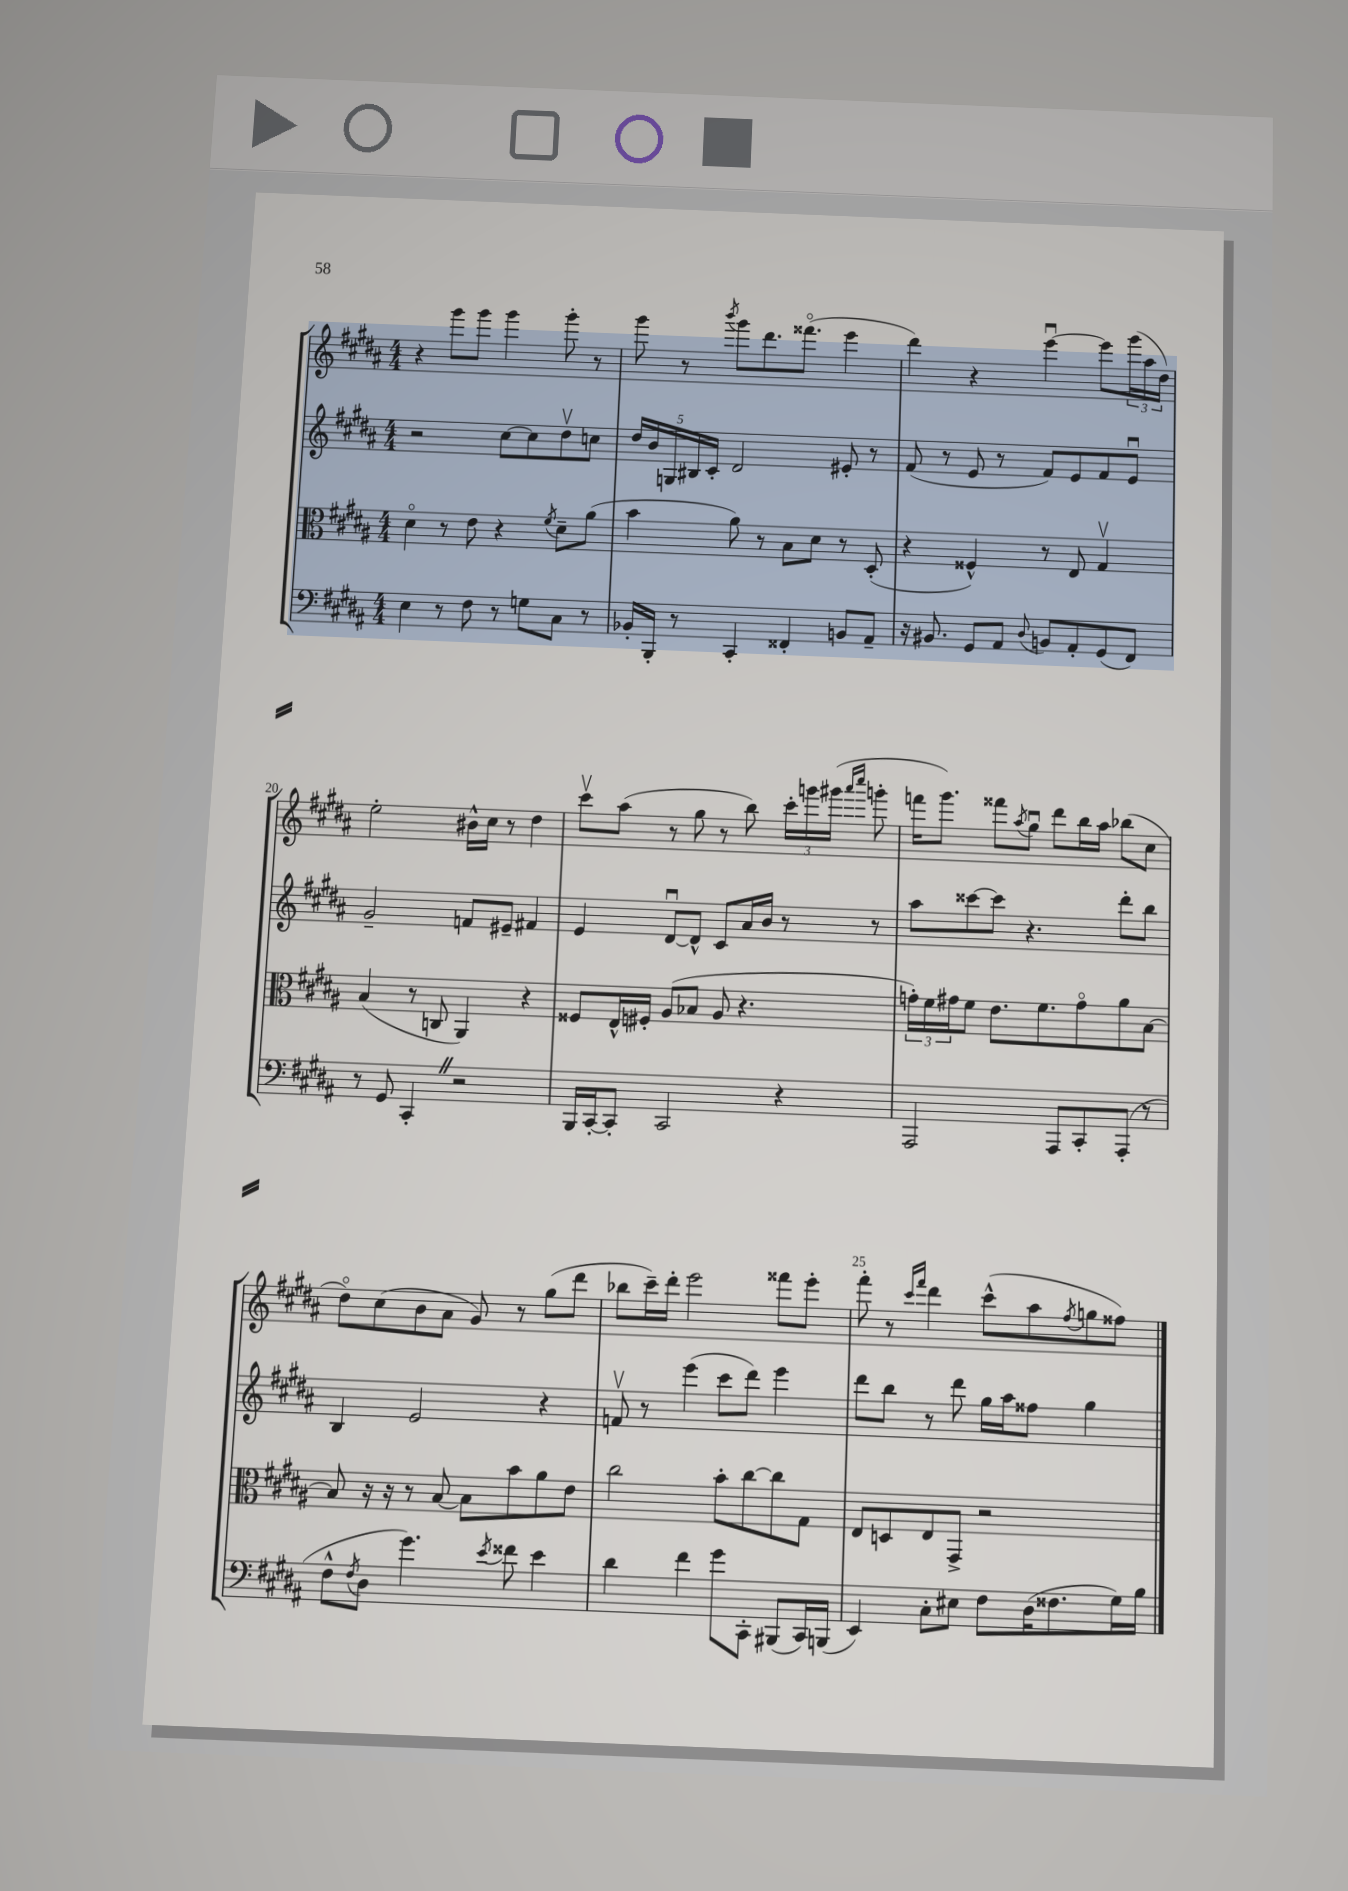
<<
\new StaffGroup <<
\new Staff = "s0" {
    \clef treble \key b \major \numericTimeSignature \time 4/4
    r4 gis'''8 gis'''8 gis'''4 gis'''8-. r8 |
    gis'''8 r8 \acciaccatura { b'''8 } gis'''8 dis'''8. fisis'''8.\flageolet( e'''4 |
    dis'''4) r4 e'''4~\downbow e'''8 \tuplet 3/2 { gis'''16( ais''16 dis''16) } |
    e''2-. bis'16-^ cis''16 r8 dis''4 |
    cis'''8\upbow ais''8( r8 gis''8 r8 b''8) \tuplet 3/2 { cis'''16-. g'''16 gis'''16( } \grace { ais'''16 cis''''16 } g'''8-. |
    f'''16 gis'''8.) fisis'''8 \acciaccatura { ais''8 } gis''8\downbow dis'''8 b''16 ais''16 bes''8( cis''8 |
    dis''8\flageolet) cis''8( b'8 ais'8 gis'8) r8 gis''8( dis'''8 |
    bes''8 cis'''16--) dis'''16-. e'''2 fisis'''8 e'''8-. |
    fis'''8-. r8 \grace { cis'''16 fis'''16 } dis'''4 cis'''8-^( ais''8 \acciaccatura { fis''8 } g''8 fisis''8) \bar "|." |
}
\new Staff = "s1" {
    \clef treble \key b \major \numericTimeSignature \time 4/4
    r2 cis''8~ cis''8 dis''8\upbow c''8 |
    \tuplet 5/4 { dis''16 b'16 g16 bis16 cis'16-. } dis'2 eis'8-. r8 |
    fis'8( r8 e'8 r8 fis'8) e'8 fis'8 e'8\downbow |
    gis'2-- f'8 eis'8-- fis'4 |
    e'4 dis'8~\downbow dis'8-^ cis'8 ais'16 b'16 r8 r8 |
    ais''8 cisis'''8~ cisis'''8 r4. dis'''8-. b''8 |
    b4 e'2 r4 |
    f'8\upbow r8 e'''4( cis'''8 dis'''8) e'''4 |
    dis'''8 b''8 r8 dis'''8 gis''16 ais''16 fisis''8 gis''4 \bar "|." |
}
\new Staff = "s2" {
    \clef alto \key b \major \numericTimeSignature \time 4/4
    dis'4\flageolet r8 e'8 r4 \acciaccatura { fis'8 } dis'8-- ais'8( |
    b'4 ais'8) r8 b8 dis'8 r8 dis8-.( |
    r4 fisis4-^) r8 e8 gis4\upbow |
    b4( r8 c8 ais,4) r4 |
    fisis8 e16-^ fis16-. ais8( bes8 ais8 r4. |
    \tuplet 3/2 { g'16-.) fis'16 gis'16 } fis'8 e'8. fis'8. gis'8\flageolet ais'8 b8~ |
    b8 r16 r16 r8 b8~ b8 b'8 ais'8 e'8 |
    cis''2 b'8-. cis''8~ cis''8 gis8 |
    e8 d8 e8 gis,8-> r2 \bar "|." |
}
\new Staff = "s3" {
    \clef bass \key b \major \numericTimeSignature \time 4/4
    e4 r8 fis8 r8 g8 cis8 r8 |
    bes,16-. b,,16-. r8 cis,4-. fisis,4-. b,8 ais,8-- |
    r16 bis,8. gis,8 ais,8 \appoggiatura { dis8 } b,8 ais,8-. gis,8( fis,8) |
    r8 gis,8 cis,4-. \once \override BreathingSign.text = \markup { \musicglyph "scripts.caesura.straight" } \breathe r2 |
    b,,16 cis,16~-. cis,8-. cis,2 r4 |
    ais,,2 ais,,8 cis,8-. ais,,8-.( r8 |
    fis8-^ \acciaccatura { fis8 } dis8 gis'4.) \acciaccatura { e'8 } fisis'8 e'4 |
    dis'4 fis'4 gis'8 cis,8-. bis,,8( cis,16) b,,16( |
    e,4) cis8-. eis8 fis8 dis16( fisis8. gis16) b16 \bar "|." |
}
>>
>>
\layout { \context { \Score currentBarNumber = #17 \override BarNumber.break-visibility = ##(#f #t #t) barNumberVisibility = #(every-nth-bar-number-visible 5) } }
